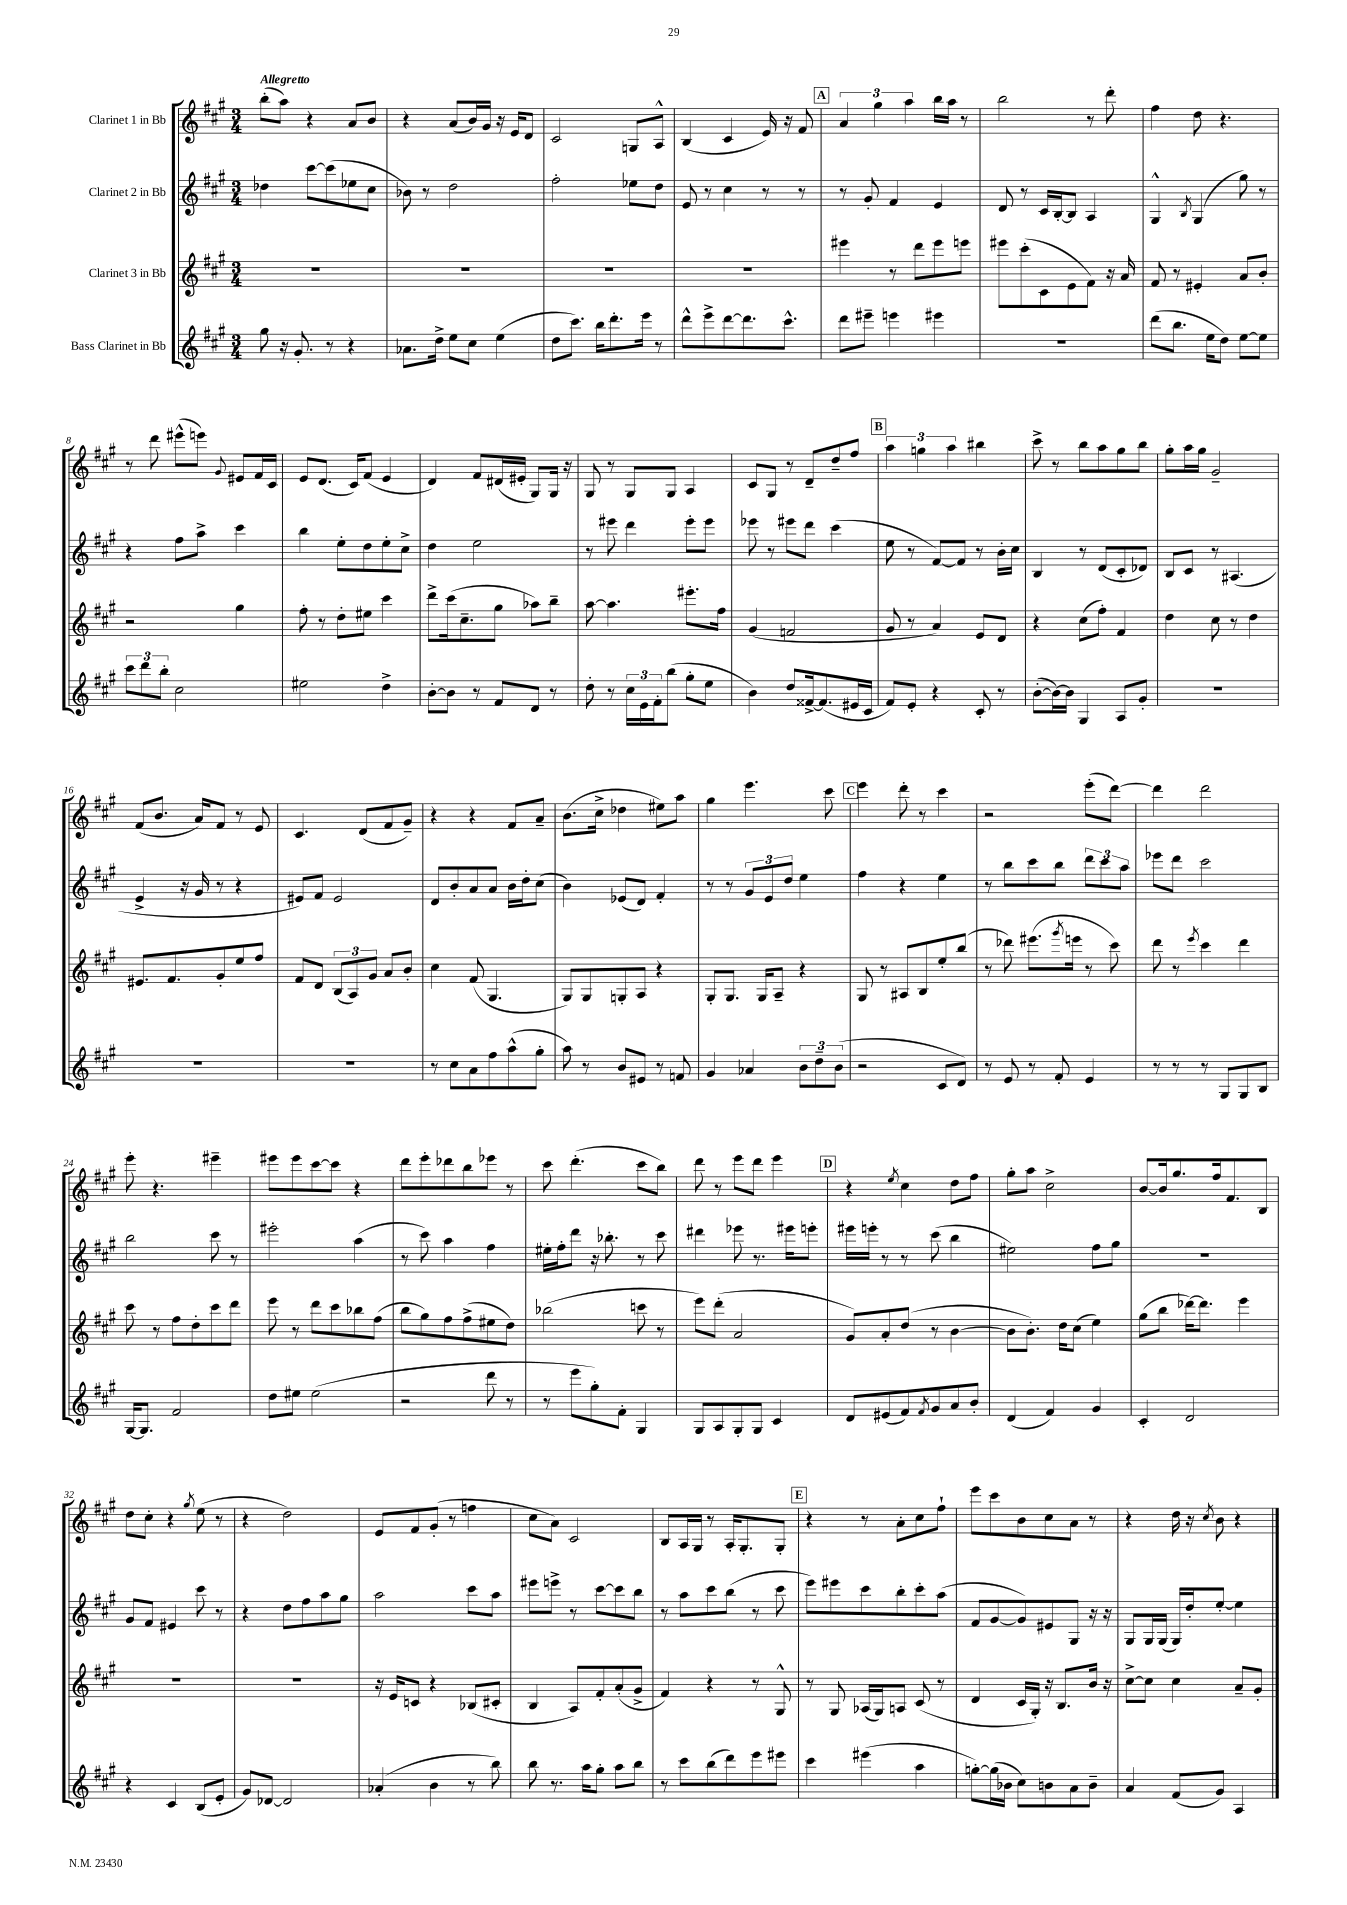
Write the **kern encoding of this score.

**kern	**kern	**kern	**kern
*part4	*part3	*part2	*part1
*staff4	*staff3	*staff2	*staff1
*I"Bass Clarinet in Bb	*I"Clarinet 3 in Bb	*I"Clarinet 2 in Bb	*I"Clarinet 1 in Bb
*clefG2	*clefG2	*clefG2	*clefG2
*k[f#c#g#]	*k[f#c#g#]	*k[f#c#g#]	*k[f#c#g#]
*M3/4	*M3/4	*M3/4	*M3/4
=1	=1	=1	=1
!	!	!	!LO:TX:a:B:t=Allegretto
8gg#\	2.r	4dd-X\	(8bb'\L
16r	.	.	8aa\J)
8.g#'/	.	.	.
.	.	[8ccc#\L	4r
8r	.	(8ccc#\]	.
4r	.	8ee-X\	8a/L
.	.	8cc#\J	8b/J
=2	=2	=2	=2
8.a-X\L	2.r	8b-X\)	4r
.	.	8r	.
16dd^\Jk	.	.	.
8ee\L	.	2dd\	(8a/L
8cc#\J	.	.	16b/L)
.	.	.	16g#/JJ
(4ee\	.	.	16r
.	.	.	16e/KL
.	.	.	8d/J
=3	=3	=3	=3
8dd\L	2.r	2ff#'\	2c#/
8.ccc#\J)	.	.	.
16bb\KL	.	.	.
8.ddd'\	.	.	.
.	.	8ee-X\L	8Gn/L
16eee\Jk	.	.	.
8r	.	8dd\J	8A^^/J
=4	=4	=4	=4
8ddd^^\L	2.r	8e/	(4B/
8eee^\	.	8r	.
[8ddd\	.	4cc#\	4c#/
8.ddd\]	.	.	.
.	.	8r	16e/)
8.ccc#^^\J	.	.	16r
.	.	8r	8f#/
!!LO:REH:place=s1:t=A
=5	=5	=5	=5
8ddd\L	4eee#X\	8r	6a/
8eee#X~\J	.	8g#'/	.
.	.	.	6gg#\
4eeen\	8r	4f#/	.
.	.	.	6aa\
.	8ddd\L	.	.
4eee#X\	8eee#\	4e/	16bb\LL
.	.	.	16aa\JJ
.	8eeen\J	.	8r
=6	=6	=6	=6
2.r	8eee#X\L	8d/	2bb\
.	(8ccc#'\	8r	.
.	8c#\	16c#/LL	.
.	.	[16B'/J	.
.	8e\	8B/J]	.
.	8f#\J)	4A/	8r
.	16r	.	8ddd'\
.	16a/	.	.
=7	=7	=7	=7
(8ddd\L	8f#/	4G#^^/	4ff#\
8.bb\J	8r	.	.
.	.	8qB/	.
.	4e#X'/	(4G#/	8dd\
16ee\KL	.	.	.
8dd\J)	.	.	4.r
[8ee\L	8a/L	8gg#\)	.
8ee\J]	8b'/J	8r	.
!!LO:LB:g=z
=8	=8	=8	=8
12ccc#\L	2r	4r	8r
12ddd\	.	.	.
.	.	.	8ddd\
12bb'\J	.	.	.
2cc#\	.	8ff#\L	(8eee#X^^\L
.	.	8aa^\J	8eeen\J)
.	.	.	8qqg#/
.	4gg#\	4ccc#\	8e#X/L
.	.	.	16f#/L
.	.	.	16c#/JJ
=9	=9	=9	=9
2ee#X\	8ff#'\	4bb\	8e/L
.	8r	.	(8.d/J
.	8dd'\L	8ee'\L	.
.	.	.	16c#/KL)
.	8ee#X\J	8dd\	(8f#/J
4dd^\	4ccc#\	8ee'\	4e/
.	.	8cc#^\J	.
=10	=10	=10	=10
[8b'\L	8ddd^\L	4dd\	4d/)
8b\J]	(16ccc#\k	.	.
.	8.cc#~\	.	.
8r	.	2ee\	8f#/L
8f#/L	8gg#\J	.	(16d#X/L
.	.	.	16e#X'/JJ
8d/J	8aa-X\L)	.	8G#/L)
8r	8bb~\J	.	16G#/Jk
.	.	.	16r
=11	=11	=11	=11
8dd'\	[8aa\	8r	8G#/
8r	4.aa\]	8eee#X\	8r
24cc#\LL	.	4ddd\	8G#/L
24e\	.	.	.
24f#'\J	.	.	.
(8bb\J	.	.	8G#/J
8gg#'\L	8.eee#X'\L	8eee#'\L	4A/
8ee\J	.	8eee#\J	.
.	16ff#\Jk	.	.
=12	=12	=12	=12
4b\)	(4g#/	8eee-X\	8c#/L
.	.	8r	8G#/J
8dd/L	2fn/	8eee#X\L	8r
[16f##X^/k	.	8ddd\J	8d~/L
(8.f##/]	.	.	.
.	.	(4ccc#\	8dd~/
16e#X/L	.	.	8ff#/J
16c#/JJ	.	.	.
!!LO:REH:place=s1:t=B
=13	=13	=13	=13
8f#/L)	8g#/	8ee\	6aa\
8e'/J	8r	8r	.
.	.	.	6ggn\
4r	4a/)	[8f#/L)	.
.	.	.	6aa\
.	.	8f#/J]	.
8c#'/	8e/L	8r	4bb#X\
8r	8d/J	16b'\LL	.
.	.	16cc#\JJ	.
=14	=14	=14	=14
([8b'\L	4r	4B/	8ccc#^\
16b\L_)	.	.	8r
16b\JJ]	.	.	.
4G#/	(8cc#\L	8r	8bb\L
.	8ff#'\J)	(8d/L	8aa\
8A/L	4f#/	8c#'/	8gg#\
8g#'/J	.	8d-X/J)	8bb\J
=15	=15	=15	=15
2.r	4dd\	8B/L	8gg#'\L
.	.	8c#/J	16aa\L
.	.	.	16gg#\JJ
.	8cc#\	8r	2g#~/
.	8r	(4.A#X/	.
.	4dd\	.	.
!!LO:LB:g=z
=16	=16	=16	=16
2.r	8.e#X/L	4e^/	(8f#/L
.	.	.	8.b/J
.	8.f#/	.	.
.	.	16r	.
.	.	16g#/	16a/KL)
.	8g#'/	8r	8f#/J
.	8ee/	4r	8r
.	8ff#/J	.	8e/
=17	=17	=17	=17
2.r	8f#/L	8e#X/L)	4.c#/
.	8d/J	8f#/J	.
.	(12B/L	2e#/	.
.	12A/)	.	.
.	.	.	(8d/L
.	12g#/J	.	.
.	8a/L	.	8f#/
.	8b'/J	.	8g#~/J)
=18	=18	=18	=18
8r	4cc#\	8d/L	4r
8cc#\L	.	8b'/	.
8a\	(8f#/	8a/	4r
8ff#\	4.G#/	8a/J	.
(8aa^^\	.	16b\LL	8f#/L
.	.	16dd'\J	.
8gg#'\J	.	(8cc#\J	8a~/J
=19	=19	=19	=19
8aa\)	8G#/L)	4b\)	(8.b\L
8r	8G#/	.	.
.	.	.	16cc#^\Jk
8b/L	8Gn'/	(8e-X/L	4dd-X\
8e#X/J	8A/J	8d/J)	.
8r	4r	4f#'/	8ee#X\L)
8fn/	.	.	8aa\J
=20	=20	=20	=20
4g#/	8G#'/L	8r	4gg#\
.	8.G#/J	8r	.
4a-X/	.	12g#/L	4.eee\
.	16G#/KL	.	.
.	.	12e/	.
.	8A~/J	.	.
.	.	12dd/J	.
12b\L	4r	4ee\	.
12dd~\	.	.	.
.	.	.	8ccc#\
(12b\J	.	.	.
!!LO:REH:place=s1:t=C
=21	=21	=21	=21
2r	8G#/	4ff#\	4eee\
.	8r	.	.
.	8A#X/L	4r	8ddd'\
.	8B/	.	8r
8c#/L	8ee'/	4ee\	4ccc#\
8d/J)	(8bb/J	.	.
=22	=22	=22	=22
8r	8r	8r	2r
8e/	8ddd-X\)	8bb\L	.
8r	(8.eee#X\L	8ccc#\	.
8f#'/	.	8bb\J	.
.	8qggg#/	.	.
.	16eeen\Jk	.	.
4e/	8r	12ddd\L	(8eee'\L
.	.	12ccc#\	.
.	8ccc#\)	.	[8ddd\J)
.	.	12aa\J	.
=23	=23	=23	=23
8r	8ddd\	8eee-X\L	4ddd\]
8r	8r	8ddd\J	.
.	8qeee/	.	.
8r	4ccc#\	2ccc#\	2ddd\
8G#/L	.	.	.
8G#/	4ddd\	.	.
8B/J	.	.	.
!!LO:LB:g=z
=24	=24	=24	=24
[16G#/KL	8ccc#\	2bb\	8eee'\
8.G#/J]	.	.	.
.	8r	.	4.r
2f#/	8ff#\L	.	.
.	8dd'\	.	.
.	8ccc#\	8ccc#\	4eee#X~\
.	8ddd\J	8r	.
=25	=25	=25	=25
8dd\L	8eee\	2eee#X'\	8eee#X\L
8ee#X\J	8r	.	8eee#\
(2ee#\	8ddd\L	.	[8ccc#\
.	8ccc#\	.	8ccc#\J]
.	8bb-X\	(4aa\	4r
.	(8ff#\J	.	.
=26	=26	=26	=26
2r	8bb\L	8r	8ddd\L
.	8gg#\)	8ccc#\)	8eee'\
.	8ff#\	4aa\	8ddd-X\
.	(8ff#^\	.	8bb\
8ddd\	8ee#X\	4ff#\	8eee-X\J
8r	8dd\J)	.	8r
=27	=27	=27	=27
8r	(2bb-X\	16ee#X'\LL	8ccc#\
.	.	16ff#'\J	.
8eee\L	.	8ddd\J	(4.ddd'\
8gg#'\)	.	16r	.
.	.	8.bb-X'\	.
8f#'\J	.	.	.
4G#/	8cccn\	8r	8ccc#\L
.	8r	8ccc#\	8bb\J)
=28	=28	=28	=28
8G#/L	8eee\L)	4ddd#X\	8ddd\
8A/	(8ddd'\J	.	8r
8G#'/	2a/	8eee-X\	8eee\L
8G#/J	.	8.r	8ddd\J
4c#/	.	.	4eee\
.	.	16eee#X\KL	.
.	.	8eeen'\J	.
!!LO:REH:place=s1:t=D
=29	=29	=29	=29
8d/L	8g#/L)	16eee#X\LL	4r
.	.	16eeen'\JJ	.
(8e#X/	8a'/	8r	.
.	.	.	8qee/
8f#/)	(8dd/J	8r	4cc#\
8qf#/	.	.	.
8g#/	8r	(8ccc#\	.
8a/	[4b\	4bb\	8dd\L
8b'/J	.	.	8ff#\J
=30	=30	=30	=30
(4d/	8b\L]	2ee#X\)	8gg#'\L
.	8.b'\J)	.	8aa\J
4f#/)	.	.	2cc#^\
.	16dd\KL	.	.
.	(8cc#\J	.	.
4g#/	4ee\)	8ff#\L	.
.	.	8gg#\J	.
=31	=31	=31	=31
4c#'/	(8gg#\L	2.r	[8b/L
.	8bb\J	.	16b/k]
.	.	.	8.gg#/
2d/	[16ddd-X\KL)	.	.
.	8.ddd-\J]	.	.
.	.	.	16ff#/k
.	.	.	8.f#/
.	4eee\	.	.
.	.	.	8B/J
!!LO:LB:g=z
=32	=32	=32	=32
4r	2.r	8g#/L	8dd\L
.	.	8f#/J	8cc#'\J
4c#/	.	4e#X/	4r
.	.	.	8qgg#/
(8B/L	.	8ccc#\	(8ee\
8e'/J	.	8r	8r
=33	=33	=33	=33
8g#/L)	2.r	4r	4r
[8d-X/J	.	.	.
2d-/]	.	8dd\L	2dd\)
.	.	8ff#\	.
.	.	8aa\	.
.	.	8gg#\J	.
=34	=34	=34	=34
(4a-X'/	16r	2aa\	8e/L
.	16e/KL	.	.
.	8cn/J	.	8f#/
4b\	4r	.	(8g#'/J
.	.	.	8r
8r	(8B-X/L	8ccc#\L	4ffn\
8bb\)	8c#X'/J	8aa\J	.
=35	=35	=35	=35
8bb\	4B/	8eee#X\L	8cc#\L
8.r	.	8eeen^\J	8a\J)
.	8A/L)	8r	2c#/
16aa\KL	.	.	.
8gg#'\J	8f#'/	[8ccc#\L	.
8aa\L	(8a'/	8ccc#\]	.
8bb\J	8g#^/J	8bb\J	.
=36	=36	=36	=36
8r	4f#/)	8r	8B/L
8ccc#\L	.	8aa\L	16A/L
.	.	.	16G#/JJ
(8bb\	4r	8ccc#\	8r
8ddd\)	.	(8bb\J	16A'/KL
.	.	.	8.G#'/
8eee\	8r	8r	.
8eee#X\J	8G#^^/	8ccc#\	8G#'/J
!!LO:REH:place=s1:t=E
=37	=37	=37	=37
4ccc#\	8r	8eee\L)	4r
.	8G#/	8eee#X\	.
(4eee#X\	(16A-X/LL	8ccc#\	8r
.	16G#/J)	.	.
.	8An/J	8bb'\	8a'\L
4aa\	(8c#/	8ccc#'\	8cc#\
.	8r	(8aa\J	8ff#`\J
=38	=38	=38	=38
[8ggn'\L)	4d/	8f#/L	8eee\L
(16gg\L]	.	[8g#/	8ccc#\
16b-X\JJ	.	.	.
8cc#\L)	16c#/LL	8g#/])	8b\
.	16G#'/JJ)	.	.
8bn\	16r	8e#X/	8cc#\
.	8.B/L	.	.
8a\	.	8G#/J	8a\J
8b~\J	16b/Jk	16r	8r
.	16r	16r	.
=39	=39	=39	=39
4a/	[8cc#^\L	8G#/L	4r
.	8cc#\J]	16G#/L	.
.	.	(16G#/JJ	.
(8f#/L	4cc#\	16G#/LL)	16dd\
.	.	16dd'/J	16r
.	.	.	8qcc#/
8g#/J)	.	[8ee'/J	8b\
4A/	8a~/L	4ee\]	4r
.	8g#'/J	.	.
==	==	==	==
*-	*-	*-	*-
